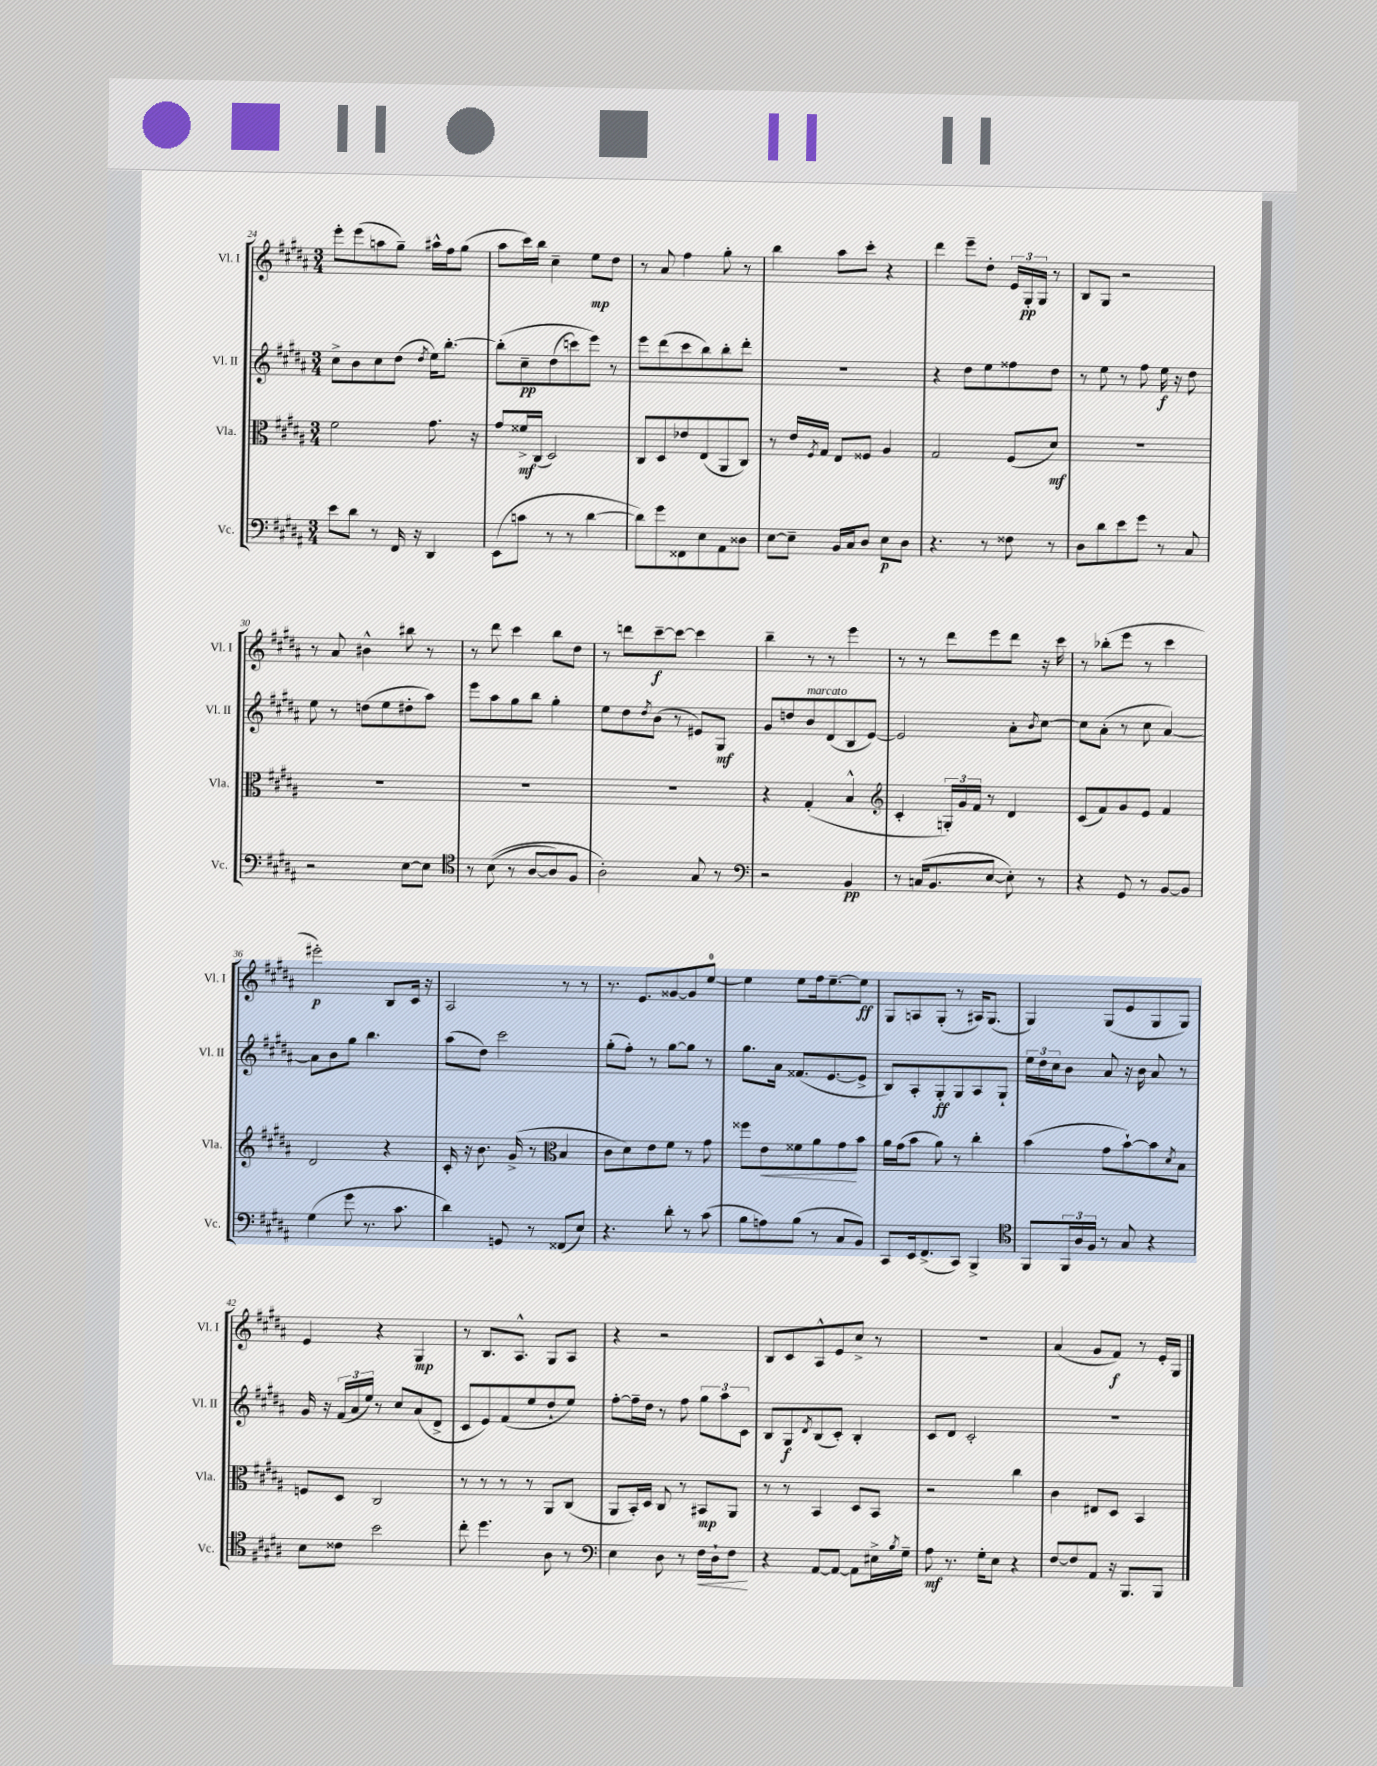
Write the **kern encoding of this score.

**kern	**dynam	**kern	**dynam	**kern	**dynam	**kern	**dynam
*part4	*part4	*part3	*part3	*part2	*part2	*part1	*part1
*staff4	*staff4	*staff3	*staff3	*staff2	*staff2	*staff1	*staff1
*I"Vc.	*	*I"Vla.	*	*I"Vl. II	*	*I"Vl. I	*
*I'Vc.	*	*I'Vla.	*	*I'Vl. II	*	*I'Vl. I	*
*clefF4	*	*clefC3	*	*clefG2	*	*clefG2	*
*k[f#c#g#d#a#]	*	*k[f#c#g#d#a#]	*	*k[f#c#g#d#a#]	*	*k[f#c#g#d#a#]	*
*M3/4	*	*M3/4	*	*M3/4	*	*M3/4	*
=24	=24	=24	=24	=24	=24	=24	=24
8e\L	.	2f#\	.	8cc#^\L	.	8eee'\L	.
8d#\J	.	.	.	8b\	.	(8eee\	.
8r	.	.	.	8cc#\	.	8aan\	.
16FF#/	.	.	.	(8dd#\J	.	8gg#~\J)	.
16r	.	.	.	.	.	.	.
.	.	.	.	8qdd#/	.	.	.
4DD#/	.	8.g#\	.	16ee\KL)	.	16aa#X^^\LL	.
.	.	.	.	[8.bb'\J	.	16ff#\J	.
.	.	.	.	.	.	(8gg#\J	.
.	.	16r	.	.	.	.	.
=25	=25	=25	=25	=25	=25	=25	=25
(8EE\L	.	8g#/L	.	(8bb'\L]	.	8aa#\L	.
8cn\J	.	16f##X^/L	mf	8cc#~\	pp	16ccc#\L)	.
.	.	(16C#/JJ	.	.	.	16bb\JJ	.
8r	.	2D#/)	.	(8dd#\	.	4cc#~\	.
8r	.	.	.	8cccn\)	.	.	.
[4d#\	.	.	.	8eee\J)	.	8ee\L	mp
.	.	.	.	8r	.	8dd#\J	.
=26	=26	=26	=26	=26	=26	=26	=26
8d#\L])	.	8C#/L	.	8eee\L	.	8r	.
8g#\	.	8D#/	.	(8ddd#\	.	8a#/	.
8FF##X\	.	8e-X/	.	8ccc#\	.	4ff#\	.
8E\	.	(8E/	.	8bb\)	.	.	.
8AA#\	.	8AA#/	.	8bb'\	.	8gg#'\	.
8D##X\J	.	8C#/J)	.	8ddd#'\J	.	8r	.
=27	=27	=27	=27	=27	=27	=27	=27
[8E\L	.	8r	.	2.r	.	4bb\	.
8E~\J]	.	16e/LL	.	.	.	.	.
.	.	8qF#/	.	.	.	.	.
.	.	16G#/JJ	.	.	.	.	.
16BB/LL	.	8E/L	.	.	.	8aa#\L	.
16C#/J	.	.	.	.	.	.	.
8D#/J	.	8F##X/J	.	.	.	8ccc#'\J	.
8E\L	p	4A#/	.	.	.	4r	.
8D#\J	.	.	.	.	.	.	.
=28	=28	=28	=28	=28	=28	=28	=28
4.r	.	2G#/	.	4r	.	4ddd#\	.
.	.	.	.	8dd#\L	.	8eee~\L	.
8r	.	.	.	8ee\	.	8dd#'\J	.
8F##X\	.	(8F#/L	.	8ff##X\	.	24e/LL	.
.	.	.	.	.	.	24G#'/	pp
.	.	.	.	.	.	24G#/JJ	.
8r	.	8d#/J)	mf	8dd#\J	.	8r	.
=29	=29	=29	=29	=29	=29	=29	=29
8D#\L	.	2.r	.	8r	.	8B/L	.
8d#\	.	.	.	8ee\	.	8G#/J	.
8e\	.	.	.	8r	.	2r	.
8g#\J	.	.	.	8ff#\	.	.	.
8r	.	.	.	16ee\	f	.	.
.	.	.	.	16r	.	.	.
8C#/	.	.	.	8dd#\	.	.	.
!!LO:LB:g=z
=30	=30	=30	=30	=30	=30	=30	=30
2r	.	2.r	.	8ee\	.	8r	.
.	.	.	.	8r	.	8a#/	.
.	.	.	.	(8ddn\L	.	4b#X^^\	.
.	.	.	.	8ee\	.	.	.
[8E\L	.	.	.	8dd#X'\	.	8bb#X\	.
8E\J]	.	.	.	8aa#\J)	.	8r	.
=31	=31	=31	=31	=31	=31	=31	=31
*clefC4	*	*	*	*	*	*	*
8r	.	2.r	.	8eee\L	.	8r	.
((8B\	.	.	.	8aa#\	.	8ddd#\	.
8r	.	.	.	8gg#\	.	4ccc#\	.
[8A#/L	.	.	.	8bb\J	.	.	.
8A#/])	.	.	.	4gg#'\	.	8bb\L	.
8F#/J	.	.	.	.	.	8dd#\J	.
=32	=32	=32	=32	=32	=32	=32	=32
2A#'\)	.	2.r	.	8ee\L	.	8r	.
.	.	.	.	8dd#\	.	8dddn\L	.
.	.	.	.	8qdd#/	.	.	.
.	.	.	.	(8b\J	.	[8ccc#~\	f
.	.	.	.	8r	.	8ccc#\J_	.
8G#/	.	.	.	8e#X/L)	.	4ccc#\]	.
8r	.	.	.	8G#/J	mf	.	.
=33	=33	=33	=33	=33	=33	=33	=33
*clefF4	*	*	*	*	*	*	*
2r	.	4r	.	8g#/L	.	4bb~\	.
.	.	.	.	8ddn/	.	.	.
!	!	!	!	!LO:TX:a:i:t=marcato	!	!	!
.	.	(4G#'/	.	8b/	.	8r	.
.	.	.	.	(8d#/	.	8r	.
4BB/	pp	4B^^/	.	8B/	.	4eee\	.
.	.	.	.	[8e/J)	.	.	.
=34	=34	=34	=34	=34	=34	=34	=34
*	*	*clefG2	*	*	*	*	*
8r	.	4c#'/	.	2e/]	.	8r	.
(16Cn/KL	.	.	.	.	.	8r	.
8.BB/	.	.	.	.	.	.	.
.	.	24Gn'/LL)	.	.	.	8ddd#\L	.
.	.	24g#/	.	.	.	.	.
.	.	24f#/JJ	.	.	.	.	.
[8E/J	.	8r	.	.	.	8eee\	.
8E'\])	.	4d#/	.	8a#'\L	.	8ddd#\J	.
.	.	.	.	8qb/	.	.	.
8r	.	.	.	[8cc#\J	.	16r	.
.	.	.	.	.	.	16ccc#\	.
=35	=35	=35	=35	=35	=35	=35	=35
4r	.	(8c#/L	.	8cc#\L]	.	8r	.
.	.	8f#/)	.	(8a#'\J	.	(8bb-X'\L	.
8GG#/	.	8g#/	.	8r	.	8eee\J	.
8r	.	8e/J	.	8cc#\	.	8r	.
[8BB/L	.	4f#/	.	[4a#/)	.	4ccc#\	.
8BB/J]	.	.	.	.	.	.	.
!!LO:LB:g=z
=36	=36	=36	=36	=36	=36	=36	=36
(4G#\	.	2d#/	.	8a#\L]	.	2eee#X'\)	p
.	.	.	.	8b\	.	.	.
8g#\	.	.	.	8gg#\J	.	.	.
8.r	.	.	.	4.bb\	.	.	.
.	.	4r	.	.	.	8B/L	.
8.c#\	.	.	.	.	.	.	.
.	.	.	.	.	.	16c#/Jk	.
.	.	.	.	.	.	16r	.
=37	=37	=37	=37	=37	=37	=37	=37
4d#\)	.	16c#'/	.	(8aa#\L	.	2A#/	.
.	.	16r	.	.	.	.	.
.	.	8.b\	.	8dd#\J)	.	.	.
8GGn/	.	.	.	2ccc#\	.	.	.
.	.	(16g#^/	.	.	.	.	.
8r	.	8r	.	.	.	.	.
*	*	*clefC3	*	*	*	*	*
(8FF##X/L	.	4B/	.	.	.	8r	.
8E/J)	.	.	.	.	.	8r	.
=38	=38	=38	=38	=38	=38	=38	=38
4.r	.	8c#\L	.	(8gg#'\L	.	8.r	.
.	.	8d#\)	.	8ff#'\J)	.	.	.
.	.	.	.	.	.	8.e/L	.
.	.	8e\	.	8r	.	.	.
8d#'\	.	8f#\J	.	[8gg#\L	.	[8g##X/	.
8r	.	8r	.	8gg#\J]	.	8g##/]	.
(8c#\	.	8g#\	.	8r	.	[8ee/J	.
=39	=39	=39	=39	=39	=39	=39	=39
8B\L	.	8ff##X\L	.	8.gg#\L	.	4ee\]	.
!	!	!	!LO:HP:b	!	!	!	!
8An\)	.	8e\	<	.	.	.	.
.	.	.	.	16a#\Jk	.	.	.
(8B\J	.	8f##X\	.	(8.f##X/L	.	8ee\L	.
8r	.	8a#\	.	.	.	16ff#\k	.
.	.	.	.	[8.e/	.	[8.ee~\	.
8C#/L	.	8g#\	.	.	.	.	.
8BB/J)	.	8b\J	[	8e^/J]	.	8ee\J]	ff
=40	=40	=40	=40	=40	=40	=40	=40
8CC#/L	.	16a#\LL	.	8B/L)	.	8G#/L	.
.	.	(16g#\J	.	.	.	.	.
16EE/k	.	8b\J	.	8A#'/	.	8An/	.
(8.FF#^/	.	.	.	.	.	.	.
.	.	8a#\)	.	8G#'/	ff	(8G#'/J	.
8CC#/J)	.	8r	.	8G#/	.	8r	.
4BBB^/	.	4cc#'\	.	8A#/	.	16A#X/KL)	.
.	.	.	.	.	.	(8.G#/J	.
.	.	.	.	8G#`/J	.	.	.
=41	=41	=41	=41	=41	=41	=41	=41
*clefC4	*	*	*	*	*	*	*
8FF#/L	.	(4b\	.	24ee\LL	.	4G#/)	.
.	.	.	.	24dd#\	.	.	.
.	.	.	.	24cc#\J	.	.	.
24FF#/L	.	.	.	8b\J	.	.	.
24A#/	.	.	.	.	.	.	.
24F#/JJ	.	.	.	.	.	.	.
8r	.	8g#\L	.	8a#/	.	(8G#/L	.
8G#/	.	[8b`\)	.	16r	.	8e/	.
.	.	.	.	16b\	.	.	.
4r	.	8b\]	.	8a#/	.	8G#/	.
.	.	8qd#/	.	.	.	.	.
.	.	8B\J	.	8r	.	8G#/J)	.
!!LO:LB:g=z
=42	=42	=42	=42	=42	=42	=42	=42
8B\L	.	8Fn/L	.	16g#/	.	4e/	.
.	.	.	.	16r	.	.	.
8c##X\J	.	8D#/J	.	(24f#/LL	.	.	.
.	.	.	.	24a#/	.	.	.
.	.	.	.	24ee/JJ)	.	.	.
2b\	.	2C#/	.	8r	.	4r	.
.	.	.	.	8cc#/L	.	.	.
.	.	.	.	(8a#/	.	4G#/	mp
.	.	.	.	8d#^/J	.	.	.
=43	=43	=43	=43	=43	=43	=43	=43
8cc#'\	.	8r	.	8c#/L	.	8r	.
4.dd#\	.	8r	.	8e/)	.	8.B/L	.
.	.	8r	.	(8f#/	.	.	.
.	.	.	.	.	.	8.A#^^/J	.
.	.	8r	.	8ee/	.	.	.
8A#\	.	8AA#/L	.	8dd#`/	.	8G#/L	.
8r	.	(8C#/J	.	8ee/J)	.	8A#/J	.
=44	=44	=44	=44	=44	=44	=44	=44
*clefF4	*	*	*	*	*	*	*
4E\	.	8AA#/L	.	[8ff#'\L	.	4r	.
.	.	16BB'/L)	.	16ff#~\L]	.	.	.
.	.	16D#/JJ	.	16dd#\JJ	.	.	.
8D#\	.	8C#/	.	8r	.	2r	.
8r	.	8r	.	8ff#\	.	.	.
!	!LO:HP:b	!	!	!	!	!	!
16F#\LL	<	8BB#X/L	mp	12gg#\L	.	.	.
16D#`\J	.	.	.	.	.	.	.
.	.	.	.	12aa#\	.	.	.
8F#\J	.	8AA#/J	.	.	.	.	.
.	.	.	.	12c#\J	.	.	.
.	[	.	.	.	.	.	.
=45	=45	=45	=45	=45	=45	=45	=45
4r	.	8r	.	8B/L	.	8B/L	.
.	.	8r	.	8G#/	f	8c#/	.
.	.	.	.	8qd#/	.	.	.
[8AA#/L	.	4BB/	.	(8B/	.	8A#^^/	.
8AA#/J_	.	.	.	8c#'/J)	.	8e/	.
8AA#\L]	.	8D#/L	.	4B'/	.	8cc#^/J	.
16E#X^\L	.	8BB/J	.	.	.	8r	.
8qB/	.	.	.	.	.	.	.
16G#~\JJ	.	.	.	.	.	.	.
=46	=46	=46	=46	=46	=46	=46	=46
8A#\	mf	2r	.	8c#/L	.	2.r	.
8.r	.	.	.	8d#/J	.	.	.
.	.	.	.	2c#'/	.	.	.
16G#'\KL	.	.	.	.	.	.	.
8E\J	.	.	.	.	.	.	.
4r	.	4cc#\	.	.	.	.	.
=47	=47	=47	=47	=47	=47	=47	=47
[8F#/L	.	4c#\	.	2.r	.	(4a#/	.
8F#/]	.	.	.	.	.	.	.
8AA#/J	.	8E#X/L	.	.	.	8g#/L	.
16r	.	8D#/J	.	.	.	8f#/J)	f
8.BBB/L	.	.	.	.	.	.	.
.	.	4BB/	.	.	.	8r	.
8BBB/J	.	.	.	.	.	16e'/LL	.
.	.	.	.	.	.	16G#/JJ	.
==	==	==	==	==	==	==	==
*-	*-	*-	*-	*-	*-	*-	*-
